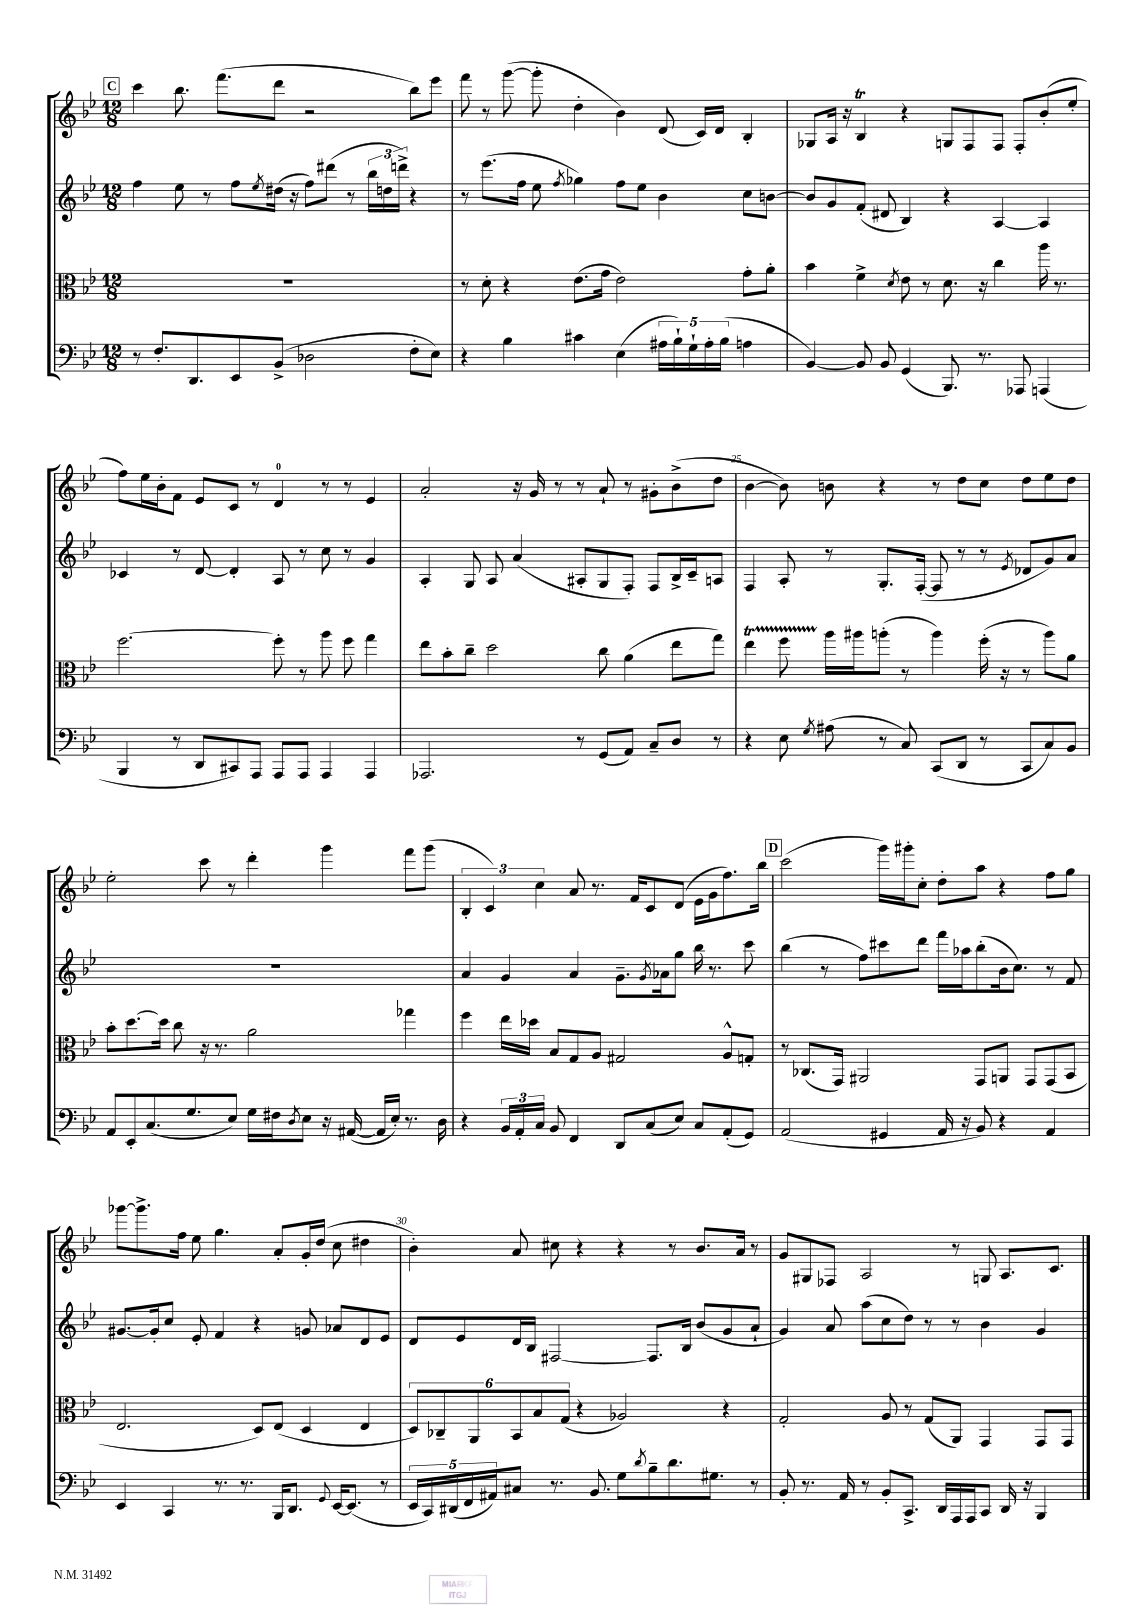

**kern	**kern	**kern	**kern
*staff4	*staff3	*staff2	*staff1
*clefF4	*clefC3	*clefG2	*clefG2
*k[b-e-]	*k[b-e-]	*k[b-e-]	*k[b-e-]
*M12/8	*M12/8	*M12/8	*M12/8
8r	1.r	4ff	4ccc
8.F'	.	.	.
.	.	8ee-	8.bb-
8.DD	.	.	.
.	.	8r	.
.	.	.	(8.fff
8EE-	.	8ff	.
.	.	8qee-	.
(8BB-^	.	(16dd#	8ddd
.	.	16r	.
2D-	.	8ff)	2r
.	.	(8ddd#	.
.	.	8r	.
.	.	24bb-	.
.	.	24dd	.
.	.	24ddd^)	.
8F'	.	4r	8bb-)
8E-)	.	.	8eee-
=	=	=	=
4r	8r	8r	8fff
.	8d'	(8.eee-	8r
4B-	4r	.	([8ggg
.	.	16ff	.
.	.	8ee-	8ggg']
.	.	8qff	.
4c#	(8.e-	4gg-)	4dd'
.	16g	.	.
(4E-	2e-)	8ff	4b-)
.	.	8ee-	.
20A#	.	4b-	(8d
20B-`)	.	.	.
20G`	.	.	.
.	.	.	16c)
20A#'	.	.	.
.	.	.	16d
(20B-	.	.	.
4A	8g'	8cc	4B-'
.	8a'	[8b	.
=	=	=	=
[4BB-)	4b-	8b]	8G-
.	.	8g	16A
.	.	.	16r
8BB-]	4f^	(8f'	4B-
8BB-	.	8d#	.
.	8qd	.	.
(4GG	8e-	4B-)	4r
.	8r	.	.
8.BBB-)	8.d	4r	8G
.	.	.	8F
8.r	16r	.	.
.	4cc	[4A	8F
8AAA-	.	.	8F'
(4AAA	16aa	4A]	(8b-'
.	8.r	.	.
.	.	.	8ee-'
=	=	=	=
4BBB-	[2.ff	4c-	8ff)
.	.	.	16ee-
.	.	.	16b-'
8r	.	8r	8f
8DD	.	[8d	8e-
8CC#)	.	4d']	8c
8AAA	.	.	8r
8AAA	8ff']	8A	4d
8AAA	8r	8r	.
4AAA	8aa	8cc	8r
.	8ff	8r	8r
4AAA	4gg	4g	4e-
=	=	=	=
2.AAA-	8ee-	4A'	2a'
.	8b-'	.	.
.	8cc~	8G	.
.	2dd	8A	.
.	.	(4a	16r
.	.	.	16g
.	.	.	8r
8r	.	8A#'	8r
(8GG	8cc	8G	8a`
8AA)	(4a	8F')	8r
8C~	.	8F	8g#'
8D	8ee-	16B-^	(8b-^
.	.	16c~	.
8r	8gg)	8A	8dd
=	=	=	=
4r	4ee-	4F	[4b-
8E-	8ff	8A'	8b-])
8qG	.	.	.
(8A#	16aa	8r	8b
.	16aa#	.	.
8r	(8aa'	8.G'	4r
8C)	8r	.	.
.	.	([16F'	.
(8CC	4aa)	8F]	8r
8DD	.	8r	8dd
8r	(16ff'	8r	8cc
.	16r	.	.
.	.	8qe-	.
8CC	8r	8d-	8dd
8C)	8aa)	8g)	8ee-
8BB-	8a	8a	8dd
=	=	=	=
8AA	8b-'	1.r	2ee-'
8EE-'	[8.dd	.	.
(8.C	.	.	.
.	16dd]	.	.
.	8cc	.	.
8.G	.	.	.
.	16r	.	8ccc
.	8.r	.	.
8E-)	.	.	8r
16G	2a	.	4ddd'
16F#	.	.	.
8qD	.	.	.
8E-	.	.	.
16r	.	.	4ggg
([16AA#	.	.	.
16AA#]	.	.	.
16E-')	.	.	.
8.r	4gg-	.	8fff
.	.	.	(8ggg
16D	.	.	.
=	=	=	=
4r	4ff	4a	6B-'
.	.	.	6c)
24BB-	16ee-	4g	.
24AA'	.	.	.
.	16dd-	.	.
24C	.	.	6cc
8BB-	8B-	.	.
4FF	8G	4a	8a
.	8A	.	8.r
8DD	2G#	8.g~	.
.	.	.	16f
(8C	.	.	8c
.	.	8qg	.
.	.	16a-	.
8E-)	.	8gg	(8d
8C	.	16bb-	16e-
.	.	8.r	16g
(8AA'	8A^^	.	8.ff)
8GG)	8G'	8ccc	.
.	.	.	16bb-
=	=	=	=
(2AA	8r	(4bb-	(2ccc
.	(8.C-	.	.
.	.	8r	.
.	16GG)	.	.
.	2AA#	8ff)	.
4GG#	.	8ccc#	16ggg)
.	.	.	16ggg#'
.	.	8ddd	8cc'
16AA	.	16fff	8dd'
16r	.	16aa-	.
8BB-)	8GG	(8bb-'	8aa
4r	8AA	16b-	4r
.	.	8.cc)	.
.	8GG	.	.
4AA	(8GG	8r	8ff
.	8BB-	8f	8gg
=	=	=	=
4EE-	2.E-	[8.g#	[8ggg-
.	.	.	8.ggg-^]
.	.	16g#']	.
4CC	.	8cc	.
.	.	.	16ff
.	.	8e-'	8ee-
8.r	.	4f	4.gg
8.r	.	.	.
.	8D)	4r	.
16BBB-	(8E-	.	8a'
8.DD	.	.	.
.	4D	8g	16g'
.	.	.	(16dd
8qqGG	.	.	.
[16EE-	.	8a-	8cc
(8.EE-]	.	.	.
.	4E-	8d	4dd#
8r	.	8e-	.
=	=	=	=
20EE-	12D)	8d	4b-')
20CC)	.	.	.
.	12C-~	.	.
(20DD#	.	.	.
.	.	8e-	.
20FF	.	.	.
.	12AA	.	.
20AA#)	.	.	.
8C#	12BB-	16d	8a
.	.	16B-	.
.	12B-	.	.
8.r	.	[2F#	8cc#
.	(12G	.	.
.	4r	.	4r
8.BB-	.	.	.
8G	2A-)	.	4r
8qd	.	.	.
8B-~	.	8.F#]	.
8.d	.	.	8r
.	.	16B-	.
.	.	(8b-	8.b-
8.G#	.	.	.
.	4r	8g	.
.	.	.	16a
8r	.	8a`	8r
=	=	=	=
8BB-'	2G'	4g)	8g
8.r	.	.	8G#
.	.	8a	8F-
16AA	.	.	.
8r	.	(8aa	2A
8BB-'	8A	8cc	.
8.CC^	8r	8dd)	.
.	(8G	8r	.
16DD	.	.	.
16AAA	8AA)	8r	8r
16AAA	.	.	.
8CC	4GG	4b-	8G
16DD	.	.	8.A
16r	.	.	.
4BBB-	8GG	4g	.
.	.	.	8.c
.	8GG	.	.
==	==	==	==
*-	*-	*-	*-
